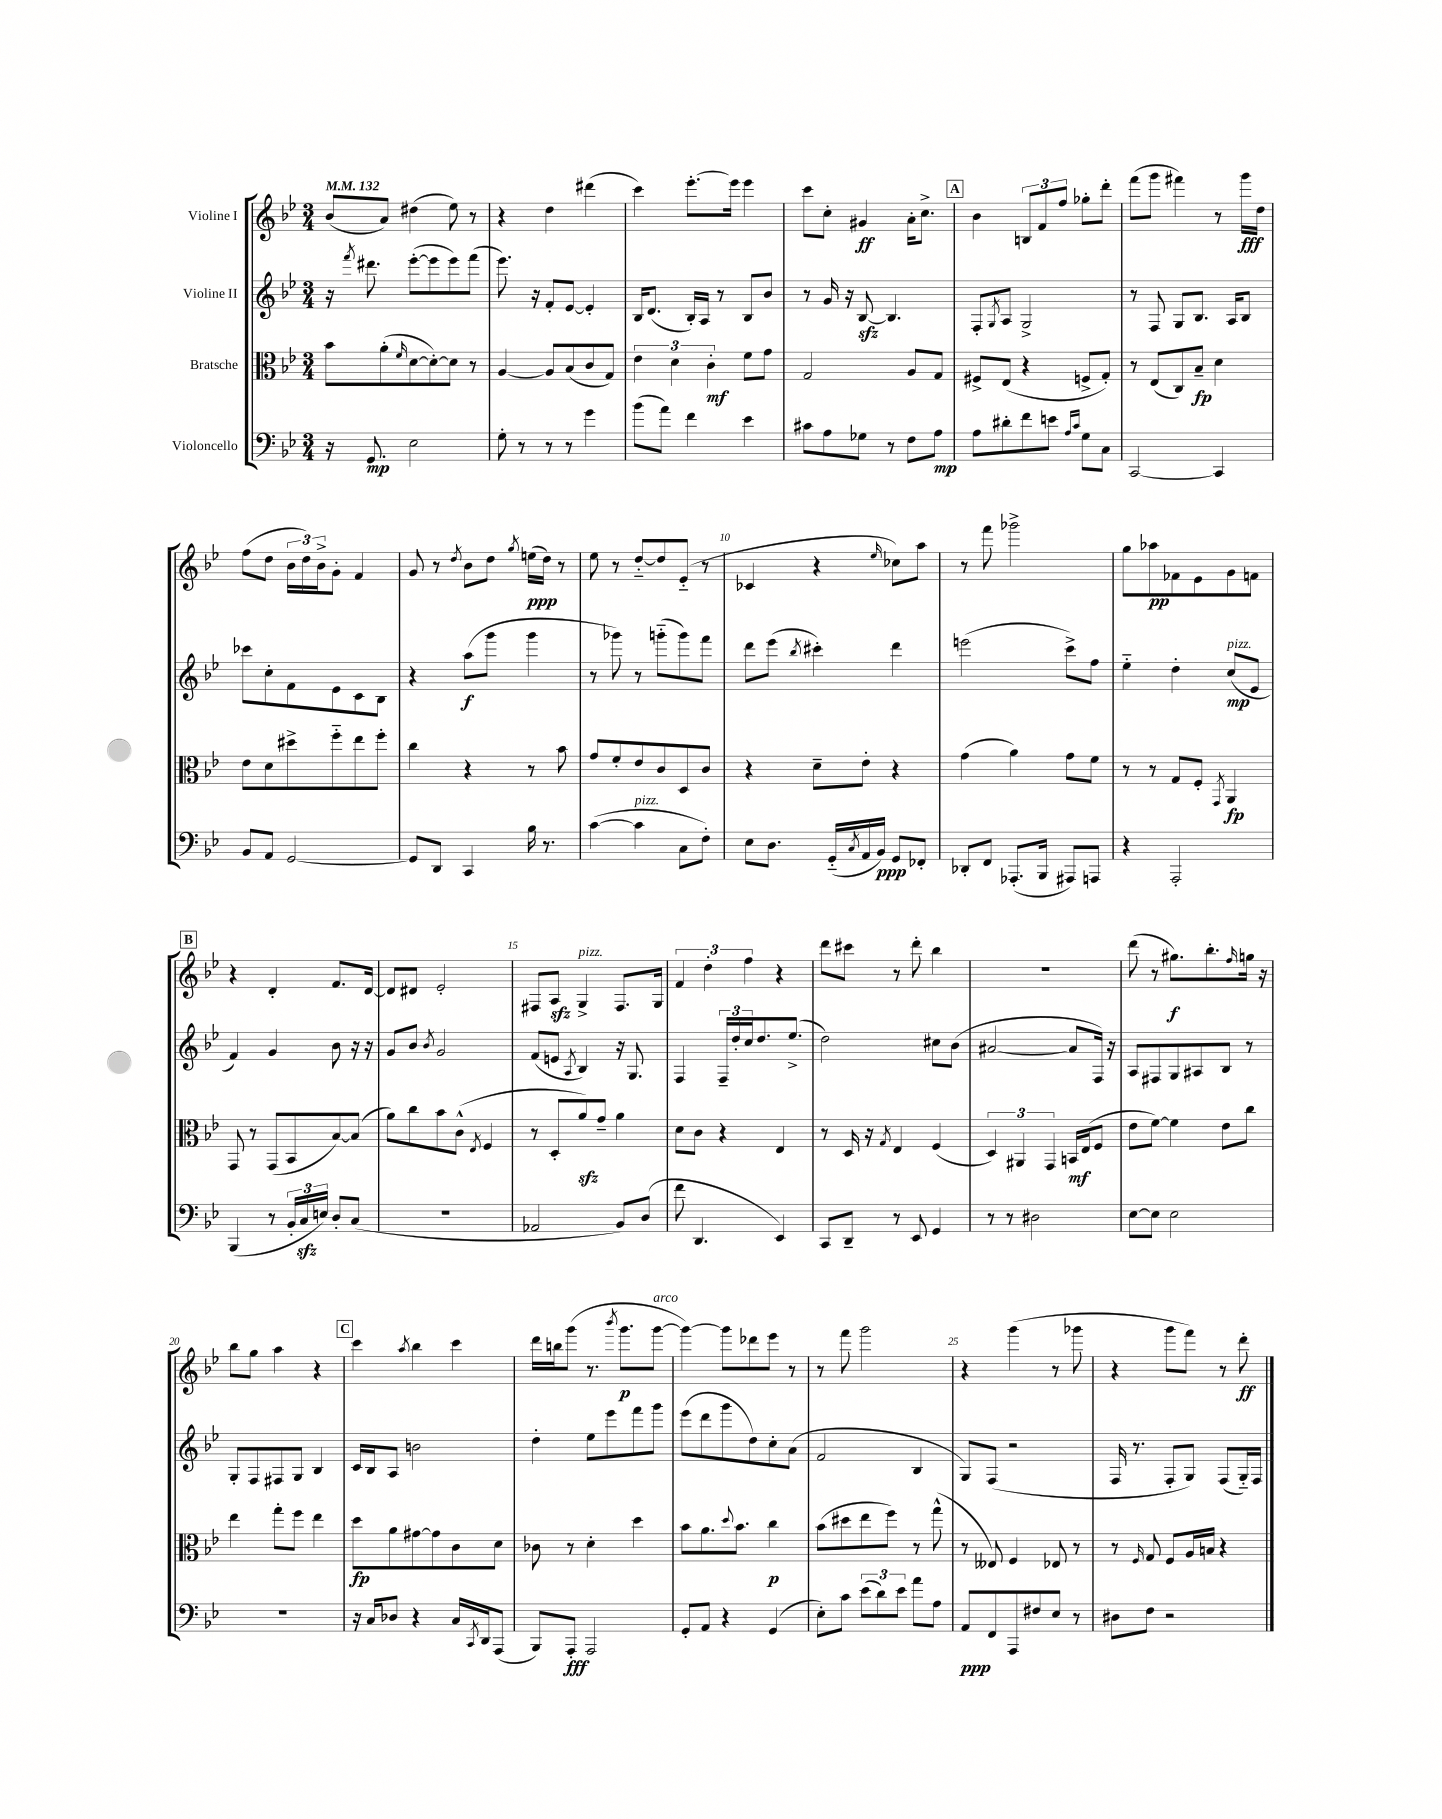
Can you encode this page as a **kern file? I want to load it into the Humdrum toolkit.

**kern	**kern	**kern	**kern
*staff4	*staff3	*staff2	*staff1
*clefF4	*clefC3	*clefG2	*clefG2
*k[b-e-]	*k[b-e-]	*k[b-e-]	*k[b-e-]
*M3/4	*M3/4	*M3/4	*M3/4
*MM132	*MM132	*MM132	*MM132
16r	8b-	16r	(8b-
.	.	8qfff	.
8.GG	.	8.ddd#	.
.	(8a'	.	8a)
.	16qqf	.	.
2E-	[8d	([8eee-'	(4dd#
.	8d'_)	8eee-]	.
.	8d]	8eee-)	8ee-)
.	8r	(8fff	8r
=	=	=	=
8G'	[4A	8.eee-)	4r
8r	.	.	.
.	.	16r	.
8r	8A]	8f'	4dd
8r	(8B-	[8e-	.
4g	8c	4e-']	(4ddd#
.	8G)	.	.
=	=	=	=
(8b-	6e-	16B-	4ccc)
.	.	(8.d	.
8a)	.	.	.
.	6d	.	.
4f	.	16B-')	[8.eee-'
.	.	16A	.
.	6c'	.	.
.	.	8r	.
.	.	.	16eee-]
4e-	8f	8B-	4eee-
.	8g	8b-	.
=	=	=	=
8c#	2G	8r	8ccc
8A	.	16g	8cc'
.	.	16r	.
8G-	.	[8B-	4g#
8r	.	4.B-]	.
8F	8A	.	16a'
.	.	.	8.cc^
8A	8G	.	.
=	=	=	=
8A	8F#^	8F'	4b-
.	.	8qG	.
8d#'	(8E-	8A	.
8f	4r	2G^	12B
.	.	.	12f
8e	.	.	.
.	.	.	12ff
16qqA	.	.	.
16qqc	.	.	.
8G	8F^	.	8gg-'
8C	8G')	.	8ddd'
=	=	=	=
[2CC	8r	8r	(8fff
.	(8E-	8F	8ggg
.	8C)	8G	4fff#)
.	8B-~	8.B-	.
4CC]	4d	.	8r
.	.	16A	.
.	.	8B-	16ggg
.	.	.	16dd
=	=	=	=
8BB-	8e-	8ccc-	(8ff
8AA	8d	8cc'	8dd
[2GG	8dd#^	8f	24b-
.	.	.	24dd)
.	.	.	24b-^
.	8ff'~	8e-	8g'
.	8ee-	8c	4f
.	8ff'	8B-	.
=	=	=	=
8GG]	4cc	4r	8g
8DD	.	.	8r
.	.	.	8qdd
4CC	4r	(8aa	8b-
.	.	8ggg	8dd
.	.	.	8qgg
16B-	8r	4ggg	(16ee
8.r	.	.	16dd)
.	8b-	.	8r
=	=	=	=
([4c	8g	8r	8ee-
.	8f'	8ggg-)	8r
4c]	8e-	8r	[8dd'~
.	8c	(8ggg'~	8dd]
8C	8D	8ggg)	(8e-'~
8F')	8c	8fff	8r
=	=	=	=
8E-	4r	8ddd	4c-
8.D	.	(8eee-	.
.	.	8qbb-	.
.	8d~	4ccc#')	4r
(16GG'~	.	.	.
8qC	.	.	.
16AA	8e-'	.	.
16BB-)	.	.	.
.	.	.	16qqee-
8GG	4r	4ddd	8cc-)
8FF-'	.	.	8aa
=	=	=	=
8DD-'	(4g	(2eee	8r
8FF	.	.	8fff
(8.AAA-'	4a)	.	2ggg-^
16BBB-	.	.	.
8AAA#)	8g	8ccc^)	.
8AAA	8f	8ff	.
=	=	=	=
4r	8r	4ee-'~	8gg
.	8r	.	8aa-
2AAA'	8G	4dd'	8f-
.	8F'	.	8e-
.	8qGG	.	.
.	4AA	(8cc	8g
.	.	8e-	8f
=	=	=	=
(4BBB-	8GG	4f)	4r
.	8r	.	.
8r	(8GG	4g	4d'
24BB-'	8BB-	.	.
24C	.	.	.
24E)	.	.	.
8D'	[8B-)	8b-	8.f
(8C	(8B-]	16r	.
.	.	16r	[16d
=	=	=	=
2.r	8a)	8g	8d]
.	8cc	8b-	8d#
.	.	8qb-	.
.	8b-	2g	2e-'
.	(8c^^	.	.
.	8qE-	.	.
.	4F	.	.
=	=	=	=
2AA-	8r	(8f	8F#
.	8D'	8e	8A
.	.	8qA	.
.	8a)	4B-)	4G^
.	8g~	.	.
8BB-)	4a	16r	8.F#
.	.	8.G	.
(8D	.	.	.
.	.	.	16G
=	=	=	=
8f	8d	4F	6f
4.DD	8c	.	.
.	.	.	6dd'
.	4r	24F~	.
.	.	24dd'	.
.	.	24cc	6ff
.	.	8.dd	.
4EE-)	4E-	.	4r
.	.	(8.ee-^	.
=	=	=	=
8CC	8r	2dd)	8ddd
8DD~	16D	.	8ccc#
.	16r	.	.
.	8qG	.	.
8r	4E-	.	8r
8EE-	.	.	8ddd'
4GG	(4F	8cc#	4bb-
.	.	(8b-	.
=	=	=	=
8r	6D)	[2a#	2.r
8r	.	.	.
.	6AA#	.	.
2D#	.	.	.
.	6GG	.	.
.	16BB	8a#]	.
.	(16E-	.	.
.	8F	16F)	.
.	.	16r	.
=	=	=	=
[8E-	8e-	8A	(8ddd
8E-]	[8f)	8F#	8r
2E-	4f]	8G	8.gg#)
.	.	8A#	.
.	.	.	8.bb-'
.	8e-	8B-	.
.	.	.	16qqff
.	8cc	8r	16gg
.	.	.	16r
=	=	=	=
2.r	4ee-	8G'	8bb-
.	.	8F	8gg
.	8gg'	8F#	4aa
.	8ff	8G	.
.	4ee-	4B-	4r
=	=	=	=
16r	8dd	16c	4ccc
16C	.	16B-	.
8D-	8a	8A	.
.	.	.	8qaa
4r	[8g#	2b	4bb-
.	8g#]	.	.
16C	8c	.	4ccc
8qCC	.	.	.
16DD	.	.	.
(8AAA	8d	.	.
=	=	=	=
8BBB-)	8c-	4dd'	16ddd
.	.	.	16bb
8AAA'	8r	.	(8ggg
2AAA	4d'	8ee-	8.r
.	.	8eee-	.
.	.	.	8qbbb-
.	.	.	8.ggg
.	4dd	8fff	.
.	.	8ggg	[8ggg
=	=	=	=
8GG'	8b-	(8eee-	4ggg_)
8AA	8.a	8ddd	.
4r	.	8ggg	8ggg]
.	8qqdd	.	.
.	8.b-	.	.
.	.	8dd)	8ddd-
(4GG	4cc	8cc'	8eee-
.	.	(8a	8r
=	=	=	=
8E-')	(8b-	2f	8r
8c	8dd#	.	8fff
(12e-	8ee-	.	2ggg
12d)	.	.	.
.	8ff)	.	.
12e-	.	.	.
8a	8r	4B-	.
8A	(8gg^^	.	.
=	=	=	=
8AA	8r	8G)	4r
8FF	8E--)	(8F	.
8AAA	4F	2r	(4ggg
8F#	.	.	.
8E-	8E-	.	8r
8r	8r	.	8ggg-
=	=	=	=
8D#	8r	16F	4r
.	.	8.r	.
.	16qqF	.	.
8F	8G	.	.
2r	8F	8F'	8ggg
.	16A	8G)	8fff)
.	16B	.	.
.	4r	(8F	8r
.	.	16G'~)	8ddd'
.	.	16F	.
==	==	==	==
*-	*-	*-	*-
